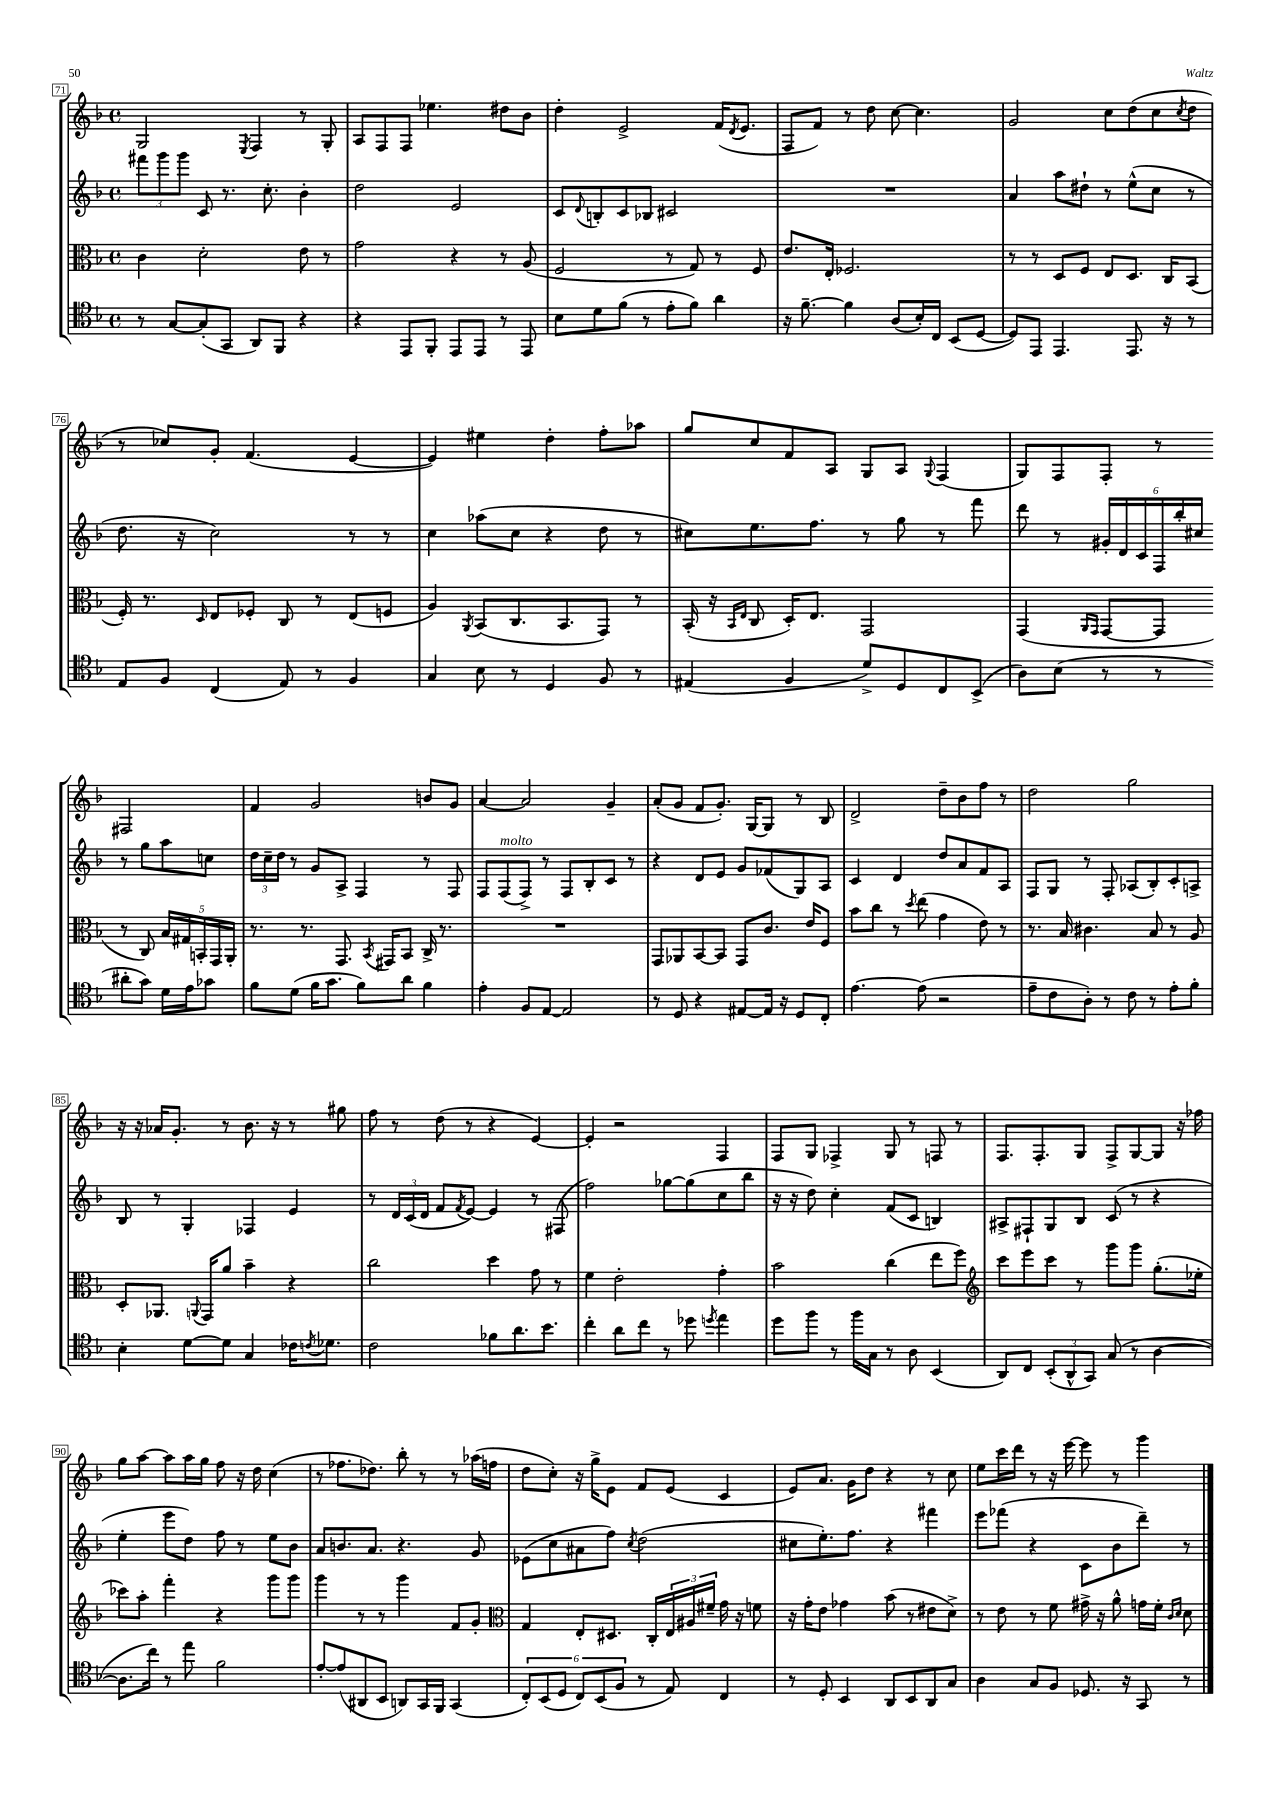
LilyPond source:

<<
\new StaffGroup <<
\new Staff = "s0" {
    \clef treble \key f \major \defaultTimeSignature \time 4/4
    g2 \acciaccatura { e8 } f4 r8 g8-. |
    a8 f8 f8 ees''4. dis''8 bes'8 |
    d''4-. e'2-> f'16( \acciaccatura { d'8 } e'8. |
    f8 f'8) r8 d''8 c''8~ c''4. |
    g'2 c''8 d''8( c''8 \acciaccatura { c''8 } d''8 |
    r8 ces''8) g'8-. f'4.( e'4~ |
    e'4) eis''4 d''4-. f''8-. aes''8 |
    g''8 c''8 f'8 a8 g8 a8 \appoggiatura { g8 } f4( |
    g8) f8 f8-. r8 fis2 |
    f'4 g'2 b'8 g'8 |
    a'4~ a'2 g'4-- |
    a'8-.( g'8 f'8 g'8.-.) g16~ g8 r8 bes8 |
    d'2-> d''8-- bes'8 f''8 r8 |
    d''2 g''2 |
    r16 r16 aes'16 g'8.-. r8 bes'8. r16 r8 gis''8 |
    f''8 r8 d''8( r8 r4 e'4~) |
    e'4-. r2 f4 |
    f8 g8 fes4-> g8 r8 f8 r8 |
    f8. f8.-. g8 f8-> g8~ g8 r16 fes''16 |
    g''8 a''8~ a''8 a''16 g''16 f''8 r16 d''16 c''4( |
    r8 fes''8. des''8.) bes''8-. r8 r8 aes''16( f''16 |
    d''8 c''8-.) r16 g''16-> e'8 f'8 e'8( c'4 |
    e'8) a'8. g'16 d''8 r4 r8 c''8 |
    e''8 c'''16 d'''16 r8 r16 e'''16~ e'''8 r8 g'''4 \bar "|." |
}
\new Staff = "s1" {
    \clef treble \key f \major \defaultTimeSignature \time 4/4
    \tuplet 3/2 { fis'''8 g'''8 g'''8 } c'8 r8. c''8.-. bes'4-. |
    d''2 e'2 |
    c'8 \appoggiatura { d'8 } b8-. c'8 bes8 cis'2 |
    R1 |
    a'4 a''8 dis''8-! r8 e''8-^( c''8 r8 |
    d''8. r16 c''2) r8 r8 |
    c''4 aes''8( c''8 r4 d''8 r8 |
    cis''8) e''8. f''8. r8 g''8 r8 f'''8 |
    d'''8 r8 \tuplet 6/4 { gis'16-. d'16 c'16 f16 bes''16-. cis''16 } r8 g''8 a''8 c''8 |
    \tuplet 3/2 { d''16 c''16-- d''16 } r8 g'8 a8-> f4 r8 f8 |
    f8 f8^\markup { \italic "molto" }( f8->) r8 f8 bes8-. c'8 r8 |
    r4 d'8 e'8 g'8 fes'8( g8) a8 |
    c'4 d'4 d''8 a'8 f'8 a8 |
    f8 g8 r8 f8-. aes8( bes8-.) c'8-. a8-> |
    bes8 r8 g4-. fes4 e'4 |
    r8 \tuplet 3/2 { d'16 c'16( d'16 } f'8 \acciaccatura { f'8 } e'8~) e'4 r8 fis8( |
    f''2) ges''8~ ges''8( c''8 bes''8 |
    r16 r16 d''8) c''4-. f'8( c'8 b4) |
    ais8-> fis8-! g8 bes8 c'8( r8 r4 |
    e''4-. e'''8 d''8) f''8 r8 e''8 bes'8 |
    a'8 b'8. a'8. r4. g'8 |
    ees'8( c''8 ais'8 f''8) \acciaccatura { c''8 } d''2( |
    cis''8 e''8.-.) f''8. r4 fis'''4 |
    e'''8 fes'''8( r4 c'8 bes'8 d'''8--) r8 \bar "|." |
}
\new Staff = "s2" {
    \clef alto \key f \major \defaultTimeSignature \time 4/4
    c'4 d'2-. e'8 r8 |
    g'2 r4 r8 a8( |
    f2 r8 g8) r8 f8 |
    e'8. e16-. fes2. |
    r8 r8 d8 f8 e8 d8. c16 bes,8( |
    f16-.) r8. \grace { d16 } e8 fes8-. c8 r8 e8( f8 |
    a4) \acciaccatura { a,8 } bes,8( c8. bes,8. g,8) r8 |
    bes,16-.( r16 \grace { bes,16 e16 } c8 d16-.) e8. g,2 |
    g,4( \grace { a,16 g,16 } g,8~ g,8 r8 c8) \tuplet 5/4 { bes16 gis16 b,16-. g,16 a,16-. } |
    r8. r8. g,8. \acciaccatura { bes,8 } gis,16 bes,8 c16-> r8. |
    R1 |
    g,8 aes,8 bes,8~ bes,8 g,8 c'8. e'16 f8 |
    bes'8 c''8 r8 \acciaccatura { d''8 } e''8( g'4 e'8) r8 |
    r8. bes16 cis'4. bes8 r8 a8 |
    d8-. aes,8. \appoggiatura { a,8 } g,16 a'8 bes'4-- r4 |
    c''2 d''4 g'8 r8 |
    f'4 e'2-. g'4-. |
    bes'2 c''4( e''8 f''8) |
    \clef treble c'''8 e'''8 c'''8 r8 g'''8 g'''8 g''8.-.( ees''16-. |
    ces'''8) a''8-. f'''4-. r4 g'''8 g'''8 |
    g'''4 r8 r8 g'''4 f'8 g'8-. |
    \clef alto g4 e8-. dis8. c16-. \tuplet 3/2 { e16 ais16 fis'16-- } g'16 r16 f'8 |
    r16 g'16-. e'8 ges'4 bes'8( r8 eis'8 d'8->) |
    r8 e'8 r8 f'8 gis'16-> r16 a'8-^ g'16 f'16-. \grace { c'16 d'16 } d'8 \bar "|." |
}
\new Staff = "s3" {
    \clef tenor \key f \major \defaultTimeSignature \time 4/4
    r8 g8~ g8-.( g,8 a,8) f,8 r4 |
    r4 e,8 f,8-. e,8 e,8 r8 e,8 |
    bes8 d'8 f'8( r8 e'8-. f'8) a'4 |
    r16 f'8.~-- f'4 a8( bes16-.) c16 bes,8( d8~ |
    d8) e,8 e,4. e,8. r16 r8 |
    e8 f8 c4( e8) r8 f4 |
    g4 bes8 r8 d4 f8 r8 |
    eis4( f4 d'8->) d8 c8 bes,8->( |
    a8) bes8( r8 r8 ais'8-. g'8) d'16 e'16 ges'8 |
    f'8 d'8( f'16 g'8. f'8) a'8 f'4 |
    e'4-. f8 e8~ e2 |
    r8 d8 r4 eis8~ eis16 r16 d8 c8-. |
    e'4.~ e'8( r2 |
    e'8-- c'8 a8-.) r8 c'8 r8 e'8-. f'8-. |
    bes4-. d'8~ d'8 g4 ces'16 \acciaccatura { c'8 } des'8. |
    c'2 fes'8 a'8. bes'8. |
    c''4-. a'8 c''8 r8 des''8 \acciaccatura { d''8 } e''4 |
    d''8 f''8 r8 f''16 g16 r8 a8 bes,4( |
    a,8) c8 \tuplet 3/2 { bes,8-.( a,8-^ g,8) } g8( r8 a4~ |
    a8. c''16) r8 e''8 f'2 |
    e'8~-. e'8( ais,8 bes,8 a,8) g,16 f,16 g,4( |
    \tuplet 6/4 { c8-.) bes,8( d8 c8) bes,8( f8 } r8 e8) c4 |
    r8 d8-. bes,4 a,8 bes,8 a,8 g8 |
    a4 g8 f8 des8. r16 g,8 r8 \bar "|." |
}
>>
>>
\layout { \context { \Score currentBarNumber = #71 \override BarNumber.stencil = #(make-stencil-boxer 0.1 0.3 ly:text-interface::print) } }
